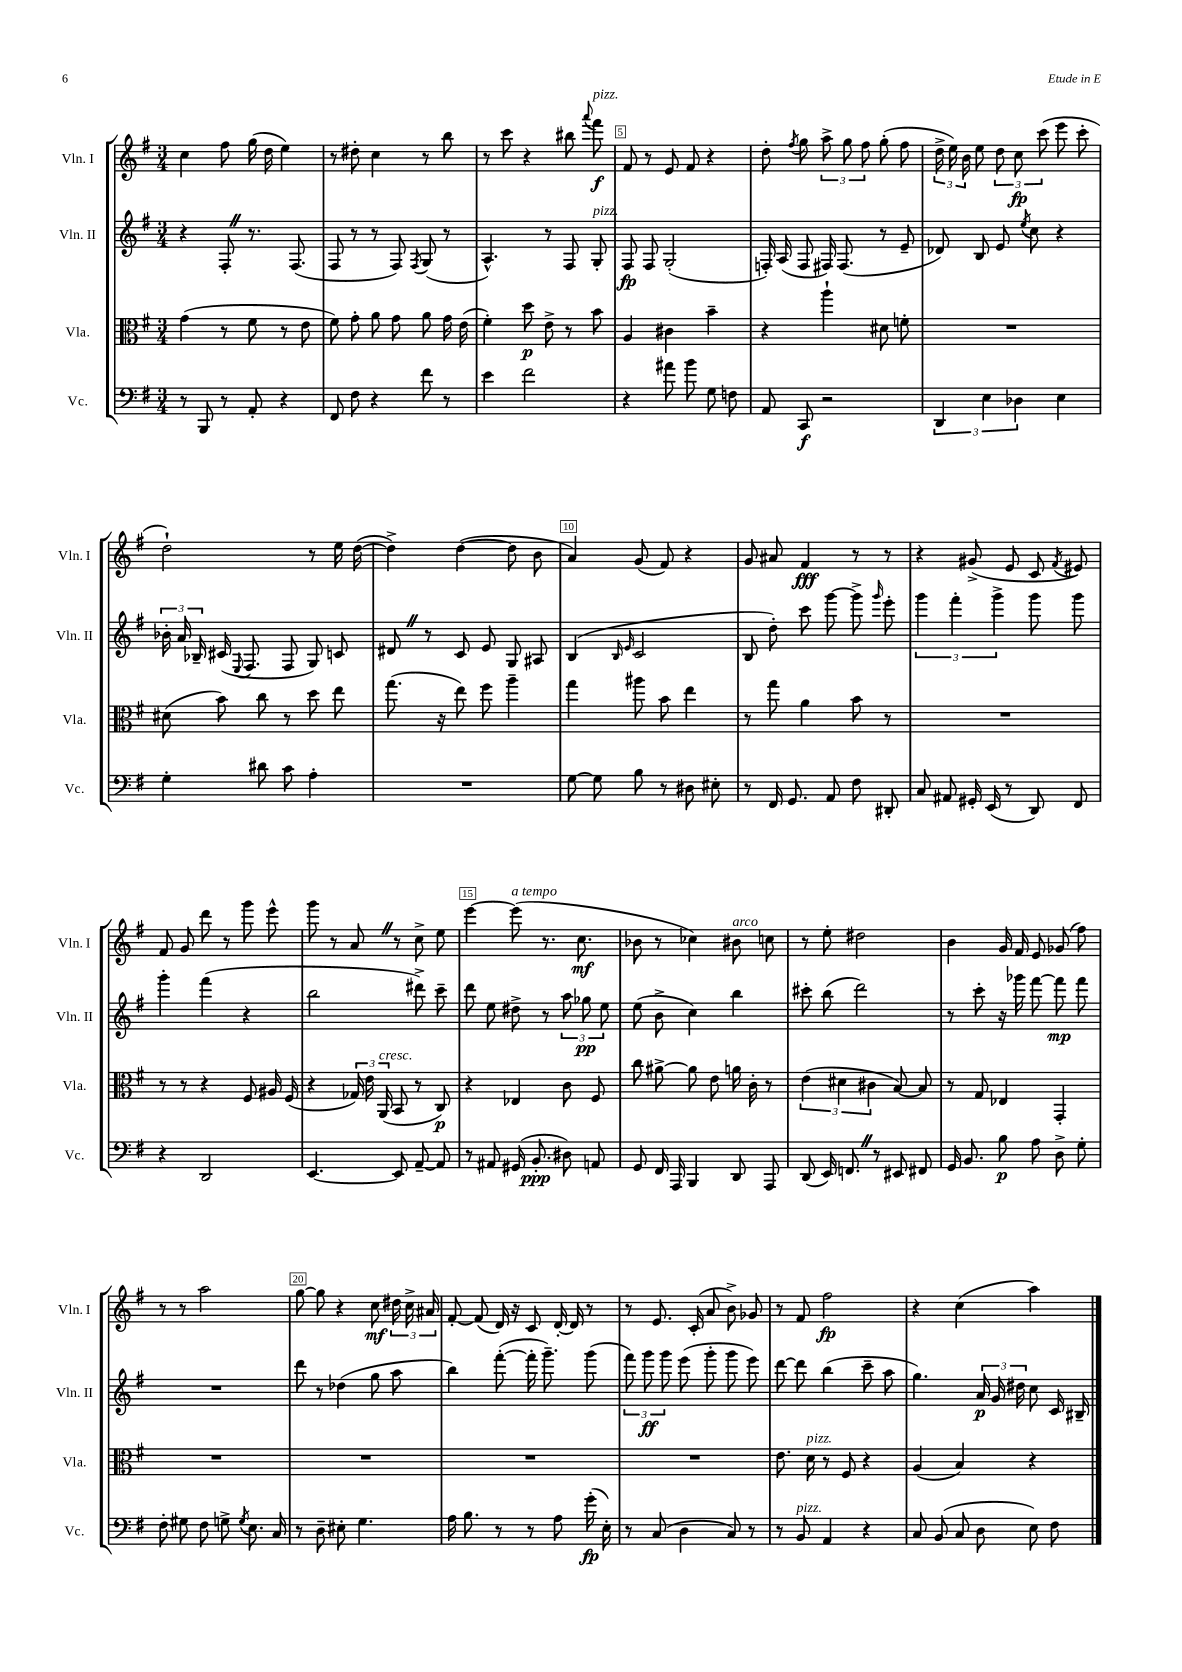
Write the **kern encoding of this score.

**kern	**kern	**kern	**kern
*staff4	*staff3	*staff2	*staff1
*clefF4	*clefC3	*clefG2	*clefG2
*k[f#]	*k[f#]	*k[f#]	*k[f#]
*M3/4	*M3/4	*M3/4	*M3/4
8r	(4g	4r	4cc
8BBB	.	.	.
8r	8r	8F#'	8ff#
8AA'	8f#	8.r	(16gg
.	.	.	16dd
4r	8r	.	4ee)
.	.	(8.F#	.
.	8e	.	.
=	=	=	=
8FF#	8f#)	8F#	8r
8F#	8g'	8r	8dd#'
4r	8a	8r	4cc
.	8g	8F#)	.
.	.	8qF#	.
8f#	8a	(8G	8r
8r	16g	8r	8bb
.	(16e	.	.
=	=	=	=
4e	4f#')	4.A^^)	8r
.	.	.	8ccc
2f#	8dd	.	4r
.	8e^	8r	.
.	8r	8F#	8bb#
.	.	.	8qqaaa
.	8b	8G'	8fff#
=	=	=	=
4r	4A	8F#	8f#
.	.	8F#	8r
8a#	4c#	(2G'	8e
8b	.	.	8f#
8G	4b~	.	4r
8F	.	.	.
=	=	=	=
8AA	4r	16F')	8dd'
.	.	(16A	.
.	.	.	8qff#
8CC	.	8F	8gg
2r	4aa`	16F#)	12aa^
.	.	(8.F#	.
.	.	.	12gg
.	.	.	12ff#
.	8d#	8r	(8gg'
.	8f'	8e~	8ff#
=	=	=	=
6DD	2.r	8d-)	24dd^
.	.	.	24ee)
.	.	.	24b
.	.	8B	8ee
6E	.	.	.
.	.	8e	12dd
6D-	.	.	12cc
.	.	8qee	.
.	.	8cc	.
.	.	.	(12ccc
4E	.	4r	8eee
.	.	.	8ccc'
=	=	=	=
4G'	(8d#	24b-'	2dd`)
.	.	24a	.
.	.	24B-~	.
.	8b)	(16c#	.
.	.	8qqE	.
.	.	8.F#	.
8d#	8cc	.	.
8c	8r	8F#	.
4A'	8dd	8G)	8r
.	8ee	8c	16ee
.	.	.	([16dd
=	=	=	=
2.r	(8.gg	8d#	4dd^])
.	.	8r	.
.	16r	.	.
.	8ee)	8c	([4dd
.	8ff#	8e	.
.	4aa~	8G	8dd]
.	.	8A#	8b
=	=	=	=
[8G	4gg	(4B	4a)
8G]	.	.	.
.	.	16qqB	.
.	.	16qqe	.
8B	8aa#	2c	(8g
8r	8b	.	8f#)
8D#	4ee	.	4r
8E#'	.	.	.
=	=	=	=
8r	8r	8B	8g
16FF#	8gg	8dd')	8a#
8.GG	.	.	.
.	4a	8ccc	4f#
8AA	.	[8ggg	.
8F#	8b	8ggg^]	8r
.	.	16qqggg	.
8DD#'	8r	8eee'	8r
=	=	=	=
8C	2.r	6ggg	4r
8AA#	.	.	.
.	.	6fff#'	.
16GG#'	.	.	(8g#^
(16EE	.	.	.
.	.	6ggg^	.
8r	.	.	8e
8DD)	.	8ggg	8c
.	.	.	8qf#
8FF#	.	8ggg	8e#)
=	=	=	=
4r	8r	4ggg'	8f#
.	8r	.	8g
2DD	4r	(4fff#	8ddd
.	.	.	8r
.	8F#	4r	8ggg
.	16A#	.	8eee^^
.	(16F#	.	.
=	=	=	=
[4.EE	4r	2bb	8ggg
.	.	.	8r
.	24G-)	.	8a
.	24e	.	.
.	(24AA	.	.
8EE]	8BB	.	8r
[8AA~	8r	8ddd#^)	8cc^
8AA]	8C)	8ccc~	8ee
=	=	=	=
8r	4r	8ddd	[4eee
8AA#	.	8ee	.
(16GG#	4E-	8dd#^	(8eee]
8.BB'	.	.	.
.	.	8r	8.r
8D#)	8c	12aa	.
.	.	.	8.cc
.	.	12gg-	.
8AA	8F#	.	.
.	.	12ee	.
=	=	=	=
8GG	8cc	(8ee	8b-
16FF#	[8a#^	8b^	8r
16AAA	.	.	.
4BBB	8a#]	4cc)	4cc-)
.	8e	.	.
8DD	16a	4bb	8b#
.	16c'	.	.
8AAA	8r	.	8cc
=	=	=	=
(8DD	(6e	8ccc#'	8r
16EE)	.	(8bb	8ee'
.	6d#	.	.
8.FF	.	.	.
.	.	2ddd)	2dd#
.	6c#	.	.
8r	.	.	.
8EE#	[8B)	.	.
8FF#	8B]	.	.
=	=	=	=
16GG	8r	8r	4b
8.BB	.	.	.
.	8G	8ccc'	.
8B	4E-	16r	16g
.	.	16ggg-	16f#
8A	.	[8fff#	8e
8D^	4GG'	8fff#]	(8g-
8G'	.	8fff#	8ff#)
=	=	=	=
8F#'	2.r	2.r	8r
8G#	.	.	8r
8F#	.	.	2aa
8G^	.	.	.
8qG	.	.	.
8.E	.	.	.
16C	.	.	.
=	=	=	=
8r	2.r	8ddd	[8gg
8D~	.	8r	8gg]
8E#'	.	(4dd-	4r
4.G	.	.	.
.	.	8gg	8cc
.	.	8aa	24dd#
.	.	.	24cc^
.	.	.	24a#
=	=	=	=
16A	2.r	4bb)	[8f#'
8.B	.	.	.
.	.	.	(8f#]
8r	.	([8fff#'	16d)
.	.	.	16r
8r	.	16fff#']	8c
.	.	8.ggg~)	.
8A	.	.	[16d'
.	.	.	16d]
(16g'	.	(8ggg	8r
16E')	.	.	.
=	=	=	=
8r	2.r	12fff#)	8r
.	.	12ggg	.
(8C	.	.	8.e
.	.	12ggg	.
4D	.	(8eee	.
.	.	.	(16c'
.	.	8ggg'	8a
8C)	.	8ggg	8b^)
8r	.	8eee)	8g-
=	=	=	=
8r	8.e	[8ddd	8r
8BB	.	8ddd]	8f#
.	16d	.	.
4AA	8r	(4bb	2ff#
.	8F#	.	.
4r	4r	8ccc~	.
.	.	8aa	.
=	=	=	=
8C	(4A	4.gg)	4r
(8BB	.	.	.
8C	4B)	.	(4cc
8D	.	24a	.
.	.	24g	.
.	.	24dd#	.
8E)	4r	8cc	4aa)
8F#	.	16c	.
.	.	16B#~	.
==	==	==	==
*-	*-	*-	*-
